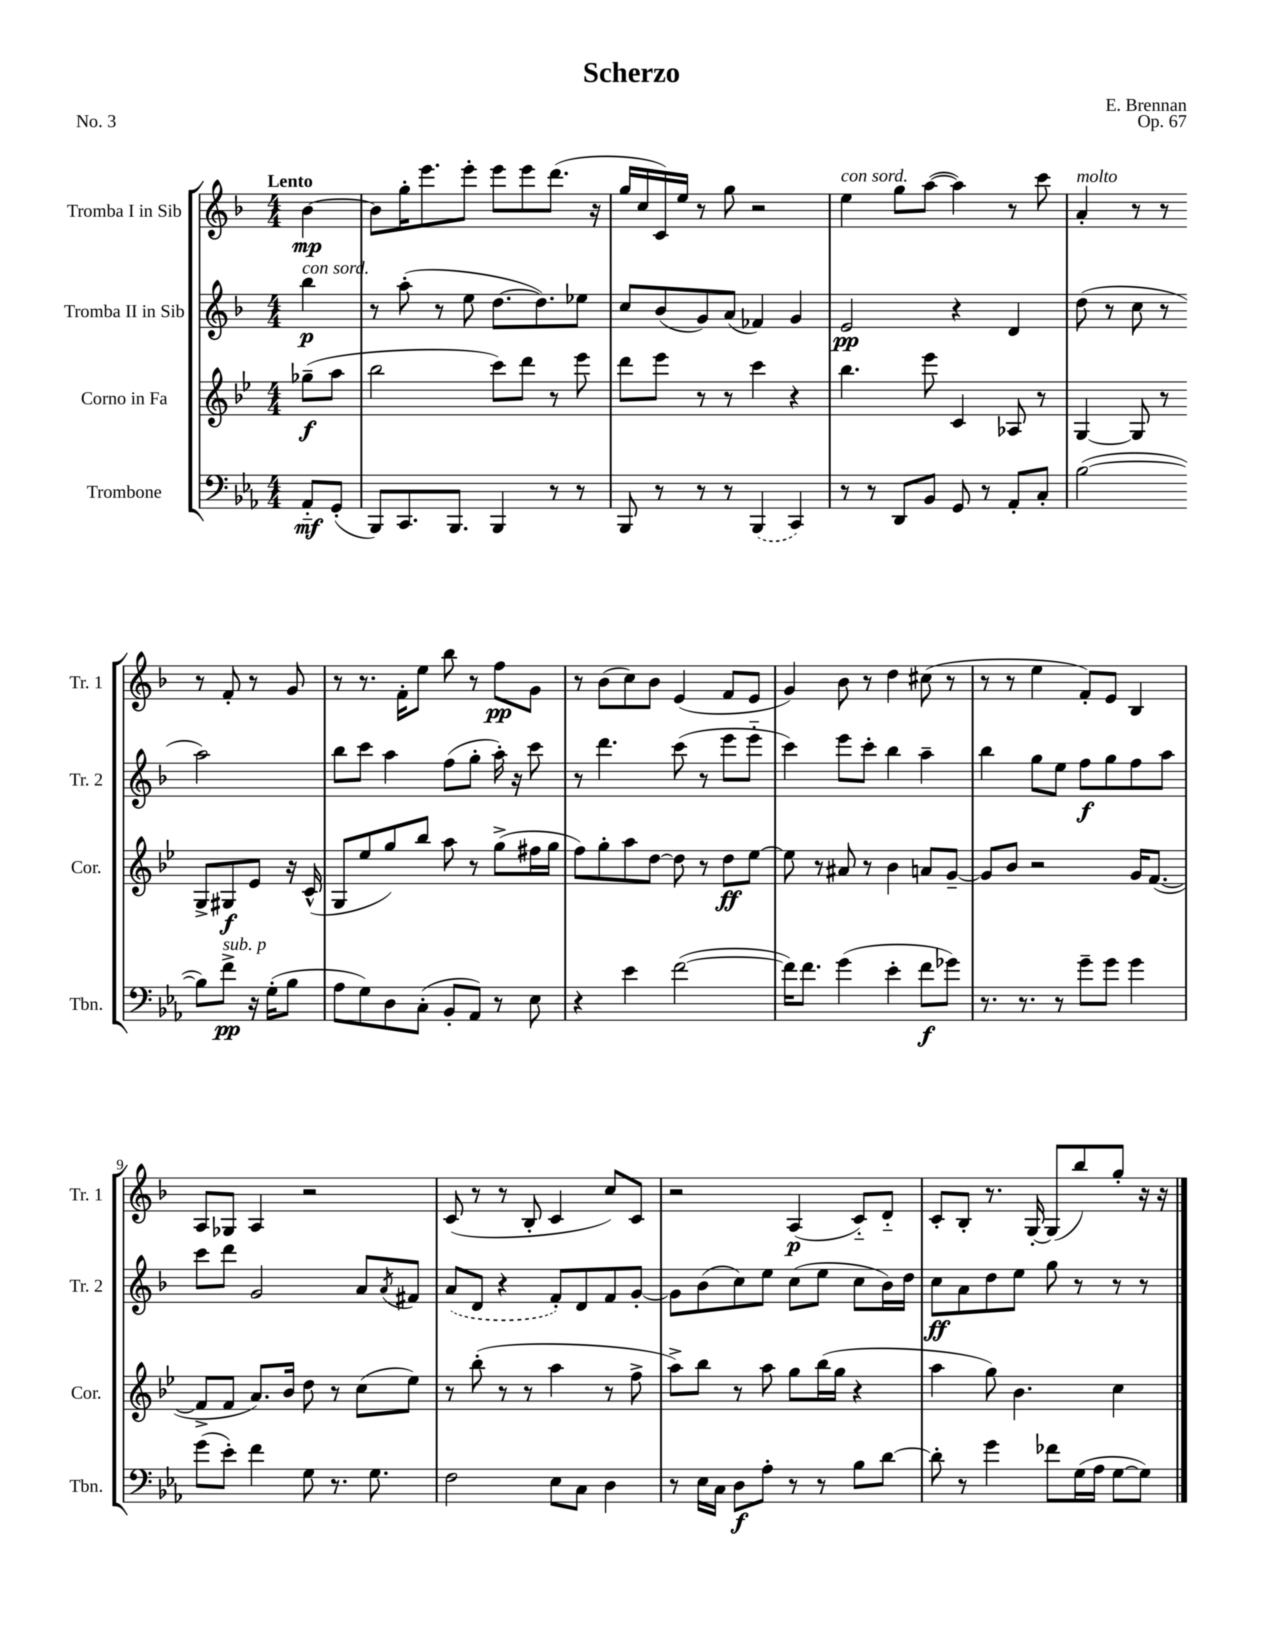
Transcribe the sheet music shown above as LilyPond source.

\header { title = "Scherzo" composer = "E. Brennan" opus = "Op. 67" piece = "No. 3" }
<<
\new StaffGroup <<
\new Staff = "s0" \with { instrumentName = "Tromba I in Sib" shortInstrumentName = "Tr. 1" } {
    \clef treble \key f \major \numericTimeSignature \time 4/4 \partial 4 \tempo "Lento"
    bes'4~\mp |
    bes'8 g''16-. e'''8. e'''8-. e'''8 e'''8 d'''8.( r16 |
    g''16 c''16 c'16) e''16 r8 g''8 r2 |
    e''4^\markup { \italic "con sord." } g''8 a''8~( a''4) r8 c'''8 |
    a'4-.^\markup { \italic "molto" } r8 r8 r8 f'8-. r8 g'8 |
    r8 r8. f'16-. e''8 bes''8 r8 f''8\pp g'8 |
    r8 bes'8( c''8) bes'8 e'4( f'8 e'8 |
    g'4) bes'8 r8 d''4 cis''8( r8 |
    r8 r8 e''4 f'8-.) e'8 bes4 |
    a8 ges8 a4 r2 |
    c'8( r8 r8 bes8-. c'4 c''8) c'8 |
    r2 a4\p( c'8-_) d'8-_ |
    c'8-. bes8-. r8. g16~-. g8( bes''8) g''8-. r16 r16 \bar "|." |
}
\new Staff = "s1" \with { instrumentName = "Tromba II in Sib" shortInstrumentName = "Tr. 2" } {
    \clef treble \key f \major \numericTimeSignature \time 4/4 \partial 4
    bes''4\p^\markup { \italic "con sord." } |
    r8 a''8-.( r8 e''8 d''8.~ d''8.) ees''8 |
    c''8 bes'8( g'8) a'8( fes'4) g'4 |
    e'2\pp r4 d'4 |
    d''8( r8 c''8 r8 a''2) |
    bes''8 c'''8 a''4 f''8( g''8-. a''16-.) r16 c'''8 |
    r8 d'''4. c'''8( r8 e'''8 e'''8-_ |
    c'''4) e'''8 c'''8-. bes''4 a''4-- |
    bes''4 g''8 e''8 f''8\f g''8 f''8 a''8 |
    c'''8 d'''8 g'2 a'8 \acciaccatura { a'8 } fis'8 |
    \once \slurDashed a'8( d'8 r4 f'8-.) d'8 f'8 g'8~-. |
    g'8 bes'8( c''8) e''8 c''8( e''8 c''8 bes'16) d''16 |
    c''8\ff a'8 d''8 e''8 g''8 r8 r8 r8 \bar "|." |
}
\new Staff = "s2" \with { instrumentName = "Corno in Fa" shortInstrumentName = "Cor." } {
    \clef treble \key bes \major \numericTimeSignature \time 4/4 \partial 4
    ges''8--\f( a''8 |
    bes''2 c'''8) d'''8 r8 ees'''8 |
    d'''8 ees'''8 r8 r8 c'''4 r4 |
    bes''4. ees'''8 c'4 aes8 r8 |
    g4~ g8 r8 g8-> gis8\f ees'8 r16 c'16-^( |
    g8 ees''8 g''8) bes''8 a''8 r8 g''8->( fis''16 g''16 |
    f''8) g''8-. a''8 d''8~ d''8 r8 d''8\ff ees''8~ |
    ees''8 r8 ais'8 r8 bes'4 a'8 g'8~-- |
    g'8 bes'8 r2 g'16 f'8.~( |
    f'8-> f'8 a'8.) bes'16 d''8 r8 c''8( ees''8) |
    r8 bes''8-.( r8 r8 a''4 r8 f''8-> |
    a''8->) bes''8 r8 a''8 g''8 bes''16( g''16 r4 |
    a''4 g''8) bes'4. c''4 \bar "|." |
}
\new Staff = "s3" \with { instrumentName = "Trombone" shortInstrumentName = "Tbn." } {
    \clef bass \key ees \major \numericTimeSignature \time 4/4 \partial 4
    aes,8-_\mf g,8-.( |
    bes,,8) c,8. bes,,8. bes,,4 r8 r8 |
    bes,,8 r8 r8 r8 \once \slurDashed bes,,4( c,4) |
    r8 r8 d,8 bes,8 g,8 r8 aes,8-. c8-. |
    bes2~( bes8) f'8->\pp^\markup { \italic "sub. p" } r16 g16-.( bes8 |
    aes8 g8) d8 c8-.( bes,8-. aes,8) r8 ees8 |
    r4 ees'4 f'2~( |
    f'16) f'8. g'4( ees'4-. f'8\f ges'8) |
    r8. r8. r8 g'8-- g'8 g'4 |
    g'8( ees'8-.) f'4 g8 r8. g8. |
    f2 ees8 c8 d4 |
    r8 ees16 c16 d8\f aes8-. r8 r8 bes8 d'8~ |
    d'8-. r8 g'4 fes'8 g16( aes16 g8~ g8) \bar "|." |
}
>>
>>
